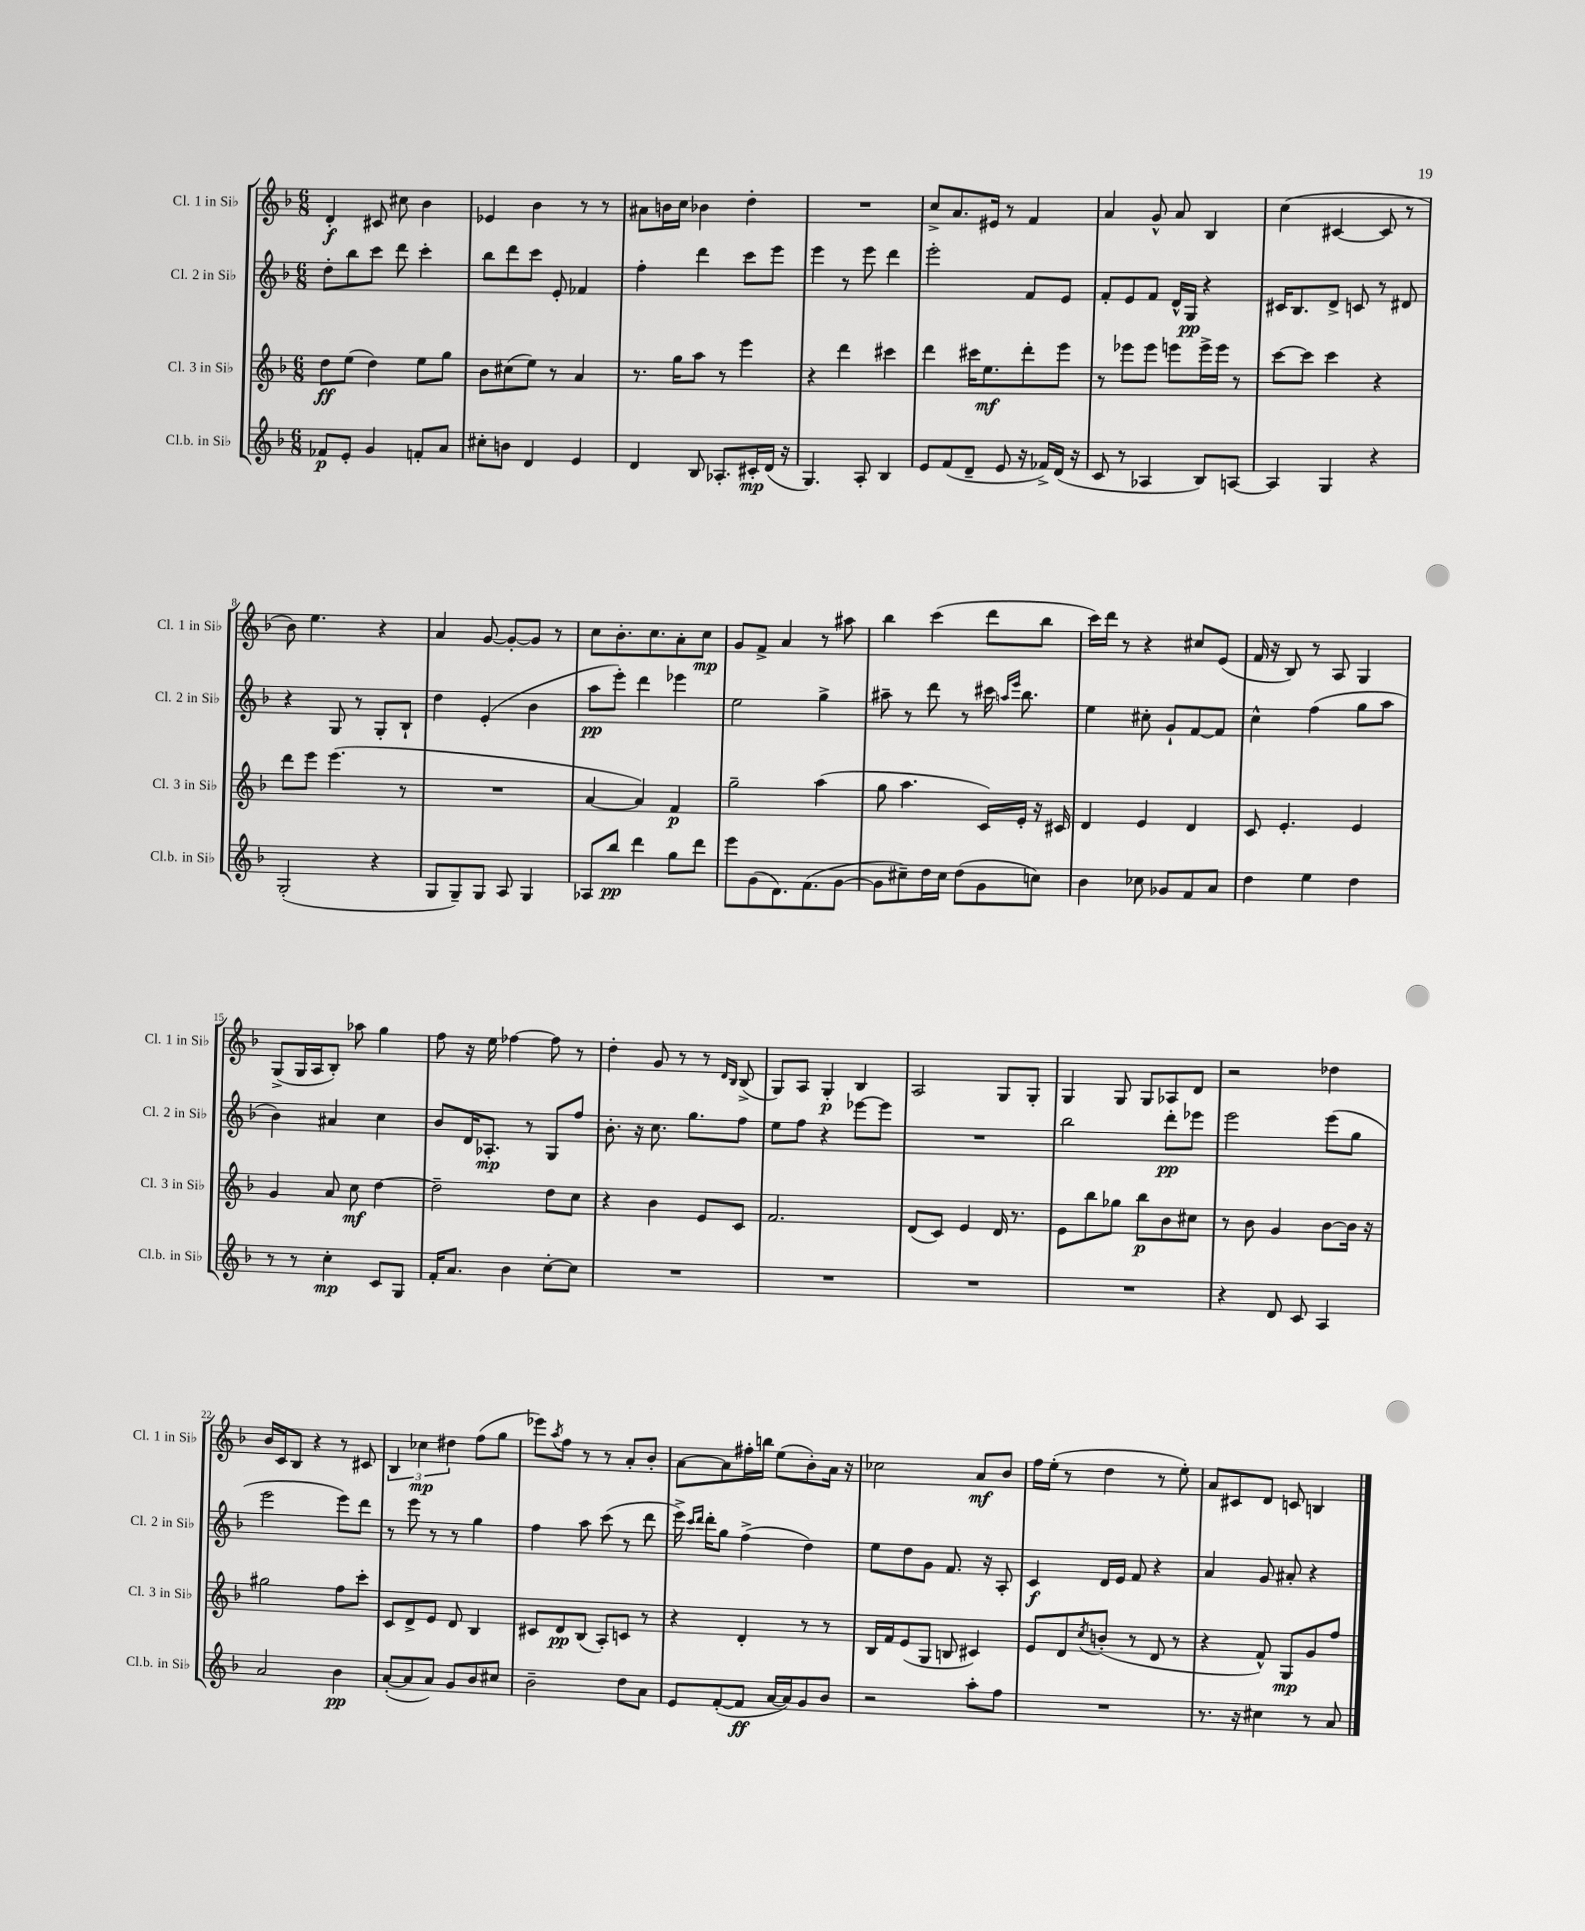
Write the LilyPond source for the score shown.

<<
\new StaffGroup <<
\new Staff = "s0" \with { instrumentName = "Cl. 1 in Sib" shortInstrumentName = "Cl. 1 in Sib" } {
    \clef treble \key f \major \numericTimeSignature \time 6/8
    d'4-.\f cis'8 cis''8 bes'4 |
    ees'4 bes'4 r8 r8 |
    ais'8 b'16 c''16 bes'4 d''4-. |
    R2. |
    c''8-> a'8. eis'16 r8 f'4 |
    a'4 g'8-^ a'8 bes4 |
    c''4( cis'4~ cis'8 r8 |
    bes'8) e''4. r4 |
    a'4 g'8~ g'8~-. g'8 r8 |
    c''8 bes'8.-. c''8. a'8-. c''8\mp |
    g'8 f'8-> a'4 r8 ais''8 |
    bes''4 c'''4( d'''8 bes''8 |
    c'''16) d'''16 r8 r4 cis''8 e'8( |
    f'16 r16 bes8) r8 a8 g4 |
    g8->( g16 a16 bes8-.) aes''8 g''4 |
    f''8 r16 e''16 fes''4~ fes''8 r8 |
    d''4-. g'8 r8 r8 \grace { d'16 bes16 } bes8->( |
    g8) a8 g4-.\p bes4 |
    a2 g8 g8-. |
    g4 g8 g8 aes8 d'8 |
    r2 des''4 |
    bes'16 c'16 bes8 r4 r8 cis'8 |
    \tuplet 3/2 { bes4 ces''4\mp dis''4 } f''8( g''8 |
    ees'''8) \acciaccatura { a''8 } f''8 r8 r8 a'8-. bes'8-. |
    a'8~ a'8 fis''16-. b''16 e''8( bes'8-.) a'16 r16 |
    ces''2 a'8\mf bes'8 |
    f''16 e''16-.( r8 d''4 r8 e''8-.) |
    a'8 cis'8 d'8 c'8 b4 \bar "|." |
}
\new Staff = "s1" \with { instrumentName = "Cl. 2 in Sib" shortInstrumentName = "Cl. 2 in Sib" } {
    \clef treble \key f \major \numericTimeSignature \time 6/8
    d''8-. bes''8 c'''8 d'''8 c'''4-. |
    bes''8 d'''8 c'''8 e'8-. fes'4 |
    f''4-. d'''4 c'''8 e'''8 |
    e'''4 r8 e'''8 d'''4 |
    e'''2-. f'8 e'8 |
    f'8-. e'8 f'8 d'16-^ g16\pp r4 |
    cis'16 bes8. d'8-> c'8 r8 dis'8 |
    r4 g8 r8 g8-. bes8-! |
    d''4 e'4-.( bes'4 |
    a''8\pp e'''8-.) d'''4 ees'''4 |
    e''2 g''4-> |
    ais''8-- r8 d'''8 r8 cis'''16 \grace { a''16 e'''16 } bes''8. |
    e''4 cis''8-. g'8-! f'8~ f'8 |
    c''4-^ f''4( g''8 a''8 |
    bes'4) ais'4 c''4 |
    bes'8 d'16 aes8.-.\mp r8 g8 f''8 |
    bes'8.-. r16 c''8. g''8. f''8 |
    e''8 f''8 r4 ees'''8~ ees'''8 |
    R2. |
    bes''2 d'''8-.\pp ees'''8 |
    e'''2 e'''8( g''8 |
    e'''2 e'''8) d'''8 |
    r8 e'''8 r8 r8 g''4 |
    f''4 a''8 c'''8( r8 d'''8 |
    e'''16->) \grace { c'''16 d'''16 } d'''16-. g''8 f''4->( d''4) |
    e''8 d''8 g'8 f'8. r16 a8-. |
    c'4\f d'16 e'16 f'8 r4 |
    a'4 g'8 ais'8-. r4 \bar "|." |
}
\new Staff = "s2" \with { instrumentName = "Cl. 3 in Sib" shortInstrumentName = "Cl. 3 in Sib" } {
    \clef treble \key f \major \numericTimeSignature \time 6/8
    d''8\ff e''8( d''4) e''8 g''8 |
    bes'8 cis''8( e''8) r8 a'4 |
    r8. g''16 a''8 r8 e'''4 |
    r4 d'''4 cis'''4 |
    d'''4 cis'''16 e''8.\mf d'''8-. e'''8 |
    r8 ees'''8 ees'''8 e'''8 e'''16-> e'''16 r8 |
    c'''8~ c'''8 c'''4 r4 |
    d'''8 e'''8 e'''4.( r8 |
    R2. |
    a'4~ a'4) f'4\p |
    g''2-- a''4( |
    g''8 a''4. c'16) e'16-. r16 cis'16 |
    d'4 e'4 d'4 |
    c'8 e'4.-. e'4 |
    g'4 a'8 c''8\mf d''4~ |
    d''2-- d''8 c''8 |
    r4 bes'4 e'8 c'8 |
    f'2. |
    d'8( c'8) e'4 d'16 r8. |
    e'8 bes''8 ges''8 bes''8\p bes'8 cis''8 |
    r8 bes'8 g'4 bes'8~ bes'16 r16 |
    gis''2 f''8 c'''8-. |
    c'8 d'8-> e'8 d'8 bes4 |
    cis'8 d'8\pp bes8( a8-.) c'8 r8 |
    r4 d'4-. r8 r8 |
    bes16 f'16 e'8( g8 b8 cis'4) |
    e'8 d'8 \acciaccatura { c''8 } b'8-.( r8 d'8 r8 |
    r4 f'8-^) g8\mp g'8 f''8 \bar "|." |
}
\new Staff = "s3" \with { instrumentName = "Cl.b. in Sib" shortInstrumentName = "Cl.b. in Sib" } {
    \clef treble \key f \major \numericTimeSignature \time 6/8
    fes'8\p e'8-. g'4 f'8-. a'8 |
    cis''8-. b'8 d'4 e'4 |
    d'4 bes8 aes8.-. cis'16-.\mp d'16( r16 |
    g4.) a8-. bes4 |
    e'8 f'8( d'8-- e'8 r16 fes'16->) d'16( r16 |
    c'8 r8 aes4 bes8) a8~ |
    a4 g4 r4 |
    g2-.( r4 |
    g8 g8--) g8 a8 g4 |
    aes8 bes''8\pp d'''4 g''8 d'''8 |
    e'''8 g'8( d'8.) f'8.( g'8~ |
    g'8 cis''8--) d''16 cis''16 d''8( g'8 c''8) |
    bes'4 ces''8 ges'8 f'8 a'8 |
    d''4 e''4 d''4 |
    r8 r8 c''4-.\mp c'8 g8 |
    f'16-. a'8. bes'4 c''8~-. c''8 |
    R2. |
    R2. |
    R2. |
    R2. |
    r4 d'8 c'8 a4 |
    a'2 bes'4\pp |
    a'8~-.( a'8 a'8) g'8 bes'8 cis''8 |
    bes'2-- d''8 a'8 |
    e'8 f'8~-.( f'8\ff a'16~ a'16) g'8 bes'8 |
    r2 a''8-. f''8 |
    R2. |
    r8. r16 cis''4 r8 a'8 \bar "|." |
}
>>
>>
